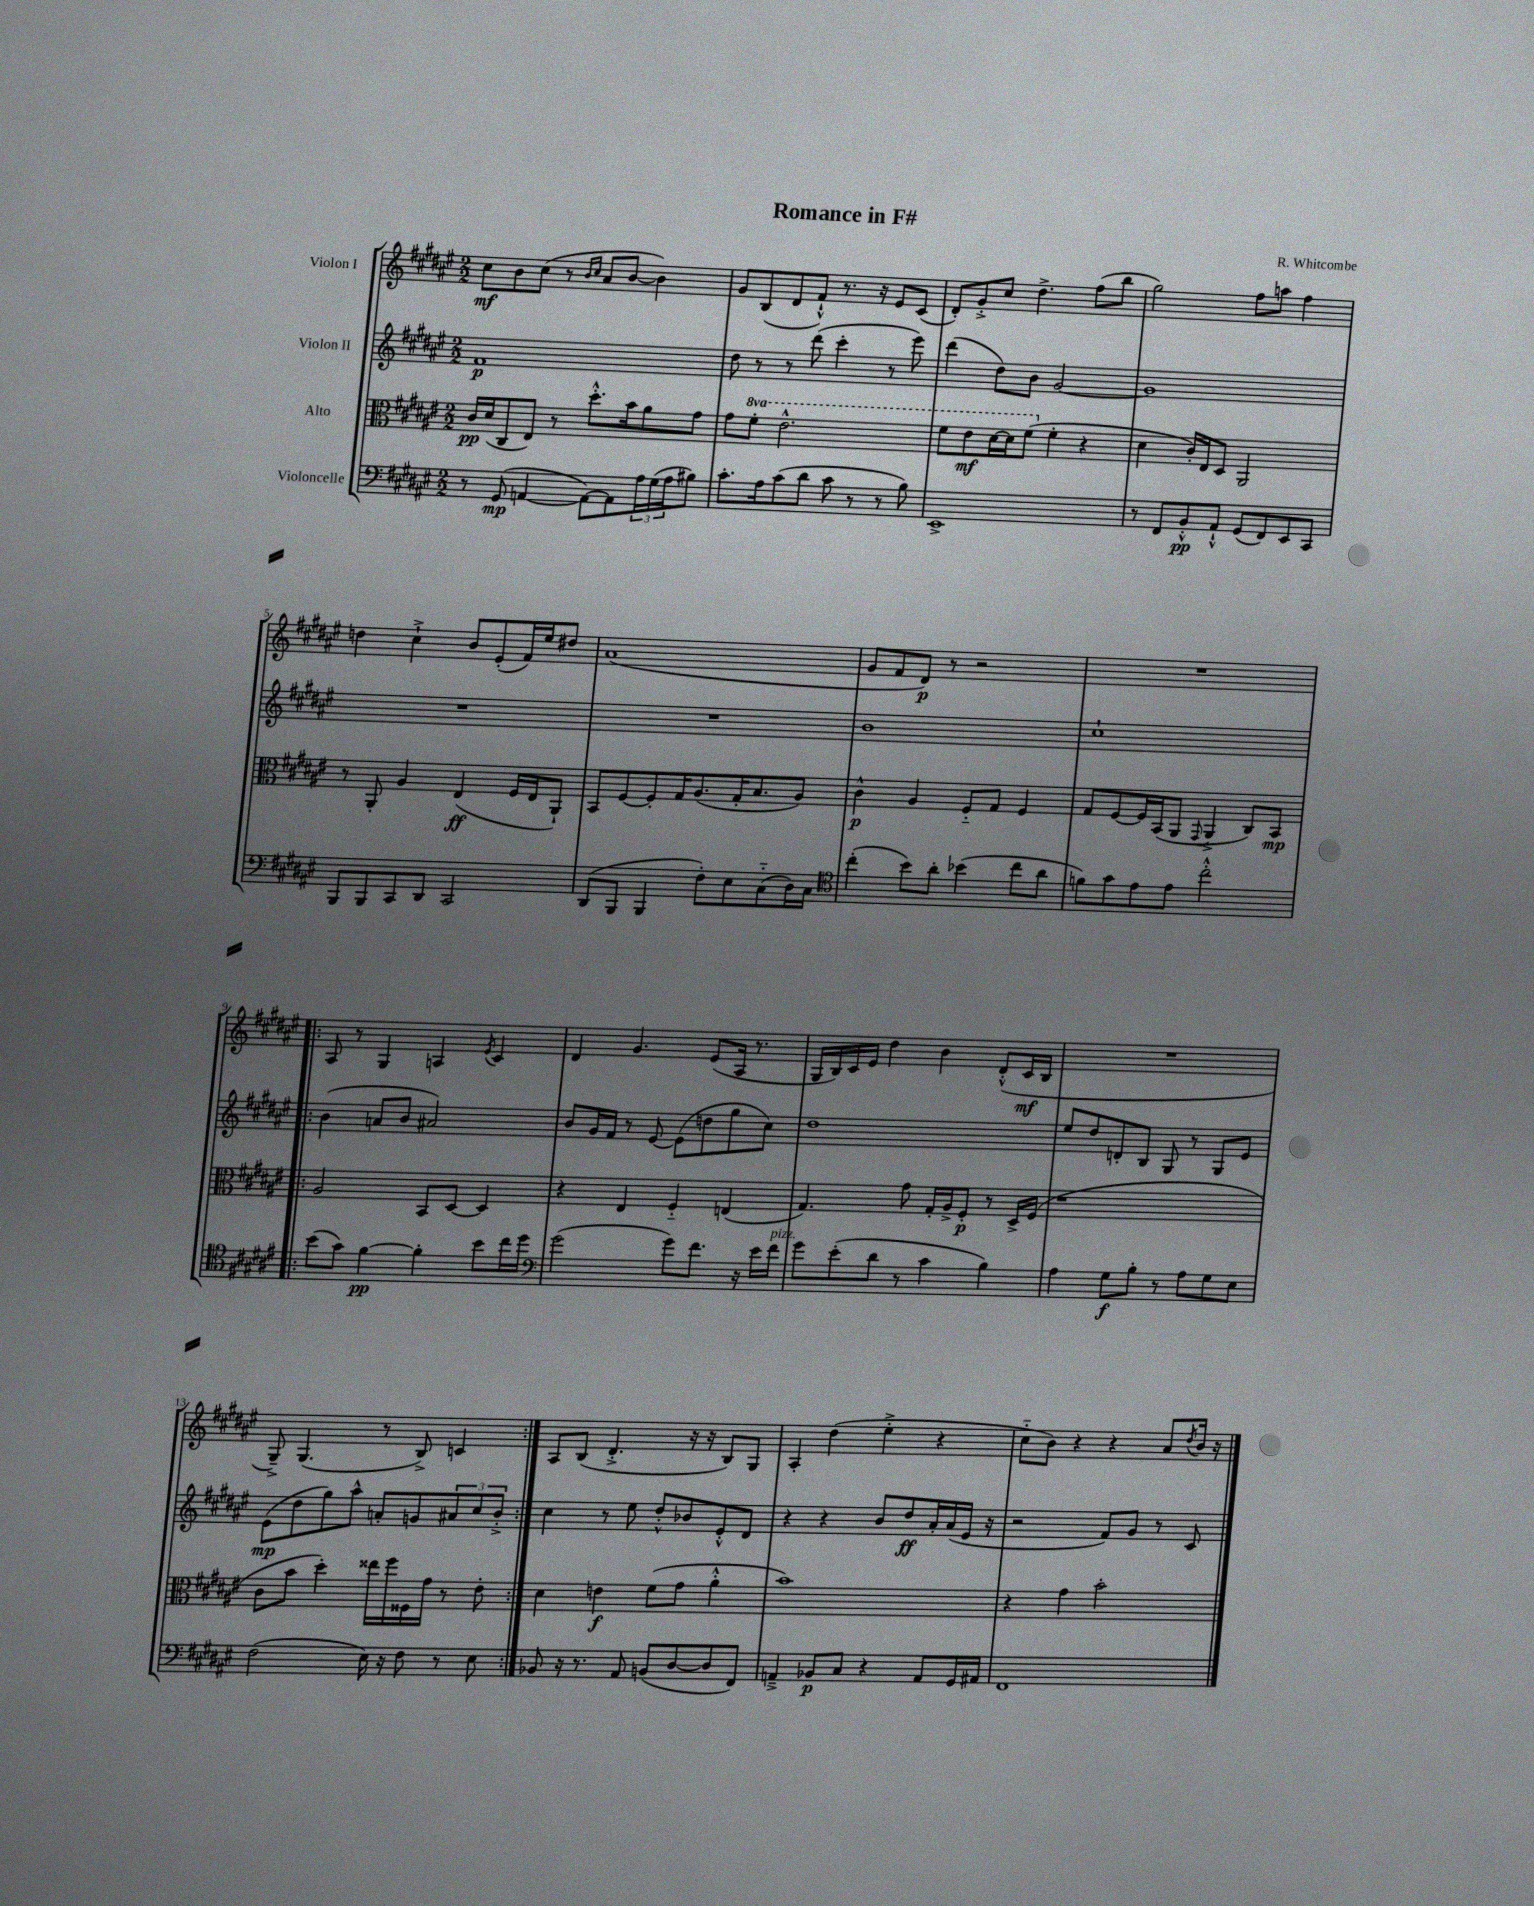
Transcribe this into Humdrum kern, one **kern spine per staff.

**kern	**dynam	**kern	**dynam	**kern	**dynam	**kern	**dynam
*part4	*part4	*part3	*part3	*part2	*part2	*part1	*part1
*staff4	*staff4	*staff3	*staff3	*staff2	*staff2	*staff1	*staff1
*I"Violoncelle	*	*I"Alto	*	*I"Violon II	*	*I"Violon I	*
*clefF4	*	*clefC3	*	*clefG2	*	*clefG2	*
*k[f#c#g#d#a#e#]	*	*k[f#c#g#d#a#e#]	*	*k[f#c#g#d#a#e#]	*	*k[f#c#g#d#a#e#]	*
*M2/2	*	*M2/2	*	*M2/2	*	*M2/2	*
=1	=1	=1	=1	=1	=1	=1	=1
8r	.	16c#/LL	pp	1f#	p	8cc#\L	mf
.	.	(16d#/J	.	.	.	.	.
(8GG#/	mp	8C#/	.	.	.	8b\	.
[4AAn/	.	8E#/J)	.	.	.	(8cc#\J	.
.	.	8r	.	.	.	8r	.
.	.	.	.	.	.	16qqb/LL	.
.	.	.	.	.	.	16qqcc#/JJ	.
8AA\L_)	.	8.dd#'^^\L	.	.	.	8a#/L	.
8AA\]	.	.	.	.	.	[8b/J	.
.	.	16b\k	.	.	.	.	.
24A#\L	.	8a#\	.	.	.	4b\])	.
(24G#\	.	.	.	.	.	.	.
24A#\J	.	.	.	.	.	.	.
8B#X\J)	.	8g#\J	.	.	.	.	.
=2	=2	=2	=2	=2	=2	=2	=2
8.c#'\L	.	8g#\L	.	8dd#\	.	8g#/L	.
*	*	*8va	*	*	*	*	*
.	.	8ff#'\J	.	8r	.	(8B/	.
16A#\k	.	.	.	.	.	.	.
(8c#\	.	2.ee#^^\	.	8r	.	8d#/	.
8d#\J	.	.	.	(8ddd#\	.	8f#`^^/J)	.
8c#\	.	.	.	4ccc#'\	.	8.r	.
8r	.	.	.	.	.	.	.
.	.	.	.	.	.	16r	.
8r	.	.	.	8r	.	8e#/L	.
8B\)	.	.	.	8eee#\)	.	(8c#/J	.
=3	=3	=3	=3	=3	=3	=3	=3
1EE#^	.	8ff#\L	.	(4ddd#\	.	8d#'/L)	.
.	.	8ee#\	mf	.	.	8g#'^/	.
.	.	[16dd#\L	.	8dd#\L)	.	8cc#/J	.
.	.	16dd#\J]	.	.	.	.	.
.	.	(8ff#\J	.	8b\J	.	4.dd#^\	.
*	*	*X8va	*	*	*	*	*
.	.	4f#'\	.	[2g#/	.	.	.
.	.	4r	.	.	.	(8ff#\L	.
.	.	.	.	.	.	8bb\J	.
=4	=4	=4	=4	=4	=4	=4	=4
8r	.	4d#\	.	1g#]	.	2gg#\)	.
8FF#/L	.	.	.	.	.	.	.
8BB'^^/	pp	16c#'/LL)	.	.	.	.	.
.	.	16E#/J	.	.	.	.	.
8AA#`^^/J	.	8D#/J	.	.	.	.	.
(8GG#/L	.	2AA#/	.	.	.	8ff#\L	.
8FF#/)	.	.	.	.	.	8aan\J	.
8EE#/	.	.	.	.	.	4ff#\	.
8CC#/J	.	.	.	.	.	.	.
!!LO:LB:g=z
=5	=5	=5	=5	=5	=5	=5	=5
8BBB/L	.	8r	.	1r	.	4ddn\	.
8BBB/	.	8AA#'/	.	.	.	.	.
8CC#/	.	4A#/	.	.	.	4cc#`^\	.
8DD#/J	.	.	.	.	.	.	.
2CC#/	.	(4E#/	ff	.	.	8b/L	.
.	.	.	.	.	.	(8e#'/	.
.	.	16F#/LL	.	.	.	16f#/L)	.
.	.	16E#/J	.	.	.	16ee#/J	.
.	.	8AA#`/J)	.	.	.	8dd#X/J	.
=6	=6	=6	=6	=6	=6	=6	=6
(8DD#/L	.	8BB/L	.	1r	.	(1a#	.
8BBB/J	.	[8F#/	.	.	.	.	.
4BBB/	.	8F#'/]	.	.	.	.	.
.	.	16G#/K	.	.	.	.	.
.	.	(8.A#/	.	.	.	.	.
8F#'\L)	.	.	.	.	.	.	.
8E#\	.	16G#'/K	.	.	.	.	.
.	.	8.B/	.	.	.	.	.
(8C#\	.	.	.	.	.	.	.
16D#\L)	.	8A#/J)	.	.	.	.	.
16C#\JJ	.	.	.	.	.	.	.
=7	=7	=7	=7	=7	=7	=7	=7
*clefC4	*	*	*	*	*	*	*
(4cc#'\	.	4c#^^\	p	1b	.	8g#/L	.
.	.	.	.	.	.	8f#/	.
8b\L)	.	4A#/	.	.	.	8d#/J)	p
8a#'\J	.	.	.	.	.	8r	.
(4b-X\	.	8F#/L	.	.	.	2r	.
.	.	8G#/J	.	.	.	.	.
8cc#\L	.	4F#/	.	.	.	.	.
8a#\J	.	.	.	.	.	.	.
=8	=8	=8	=8	=8	=8	=8	=8
8fn\L)	.	8G#/L	.	1cc#`	.	1r	.
8g#\	.	[8F#/	.	.	.	.	.
8e#\	.	16F#/L]	.	.	.	.	.
.	.	(16BB/J	.	.	.	.	.
8e#\J	.	8AA#/J	.	.	.	.	.
.	.	8qqGG#/	.	.	.	.	.
2cc#'^^\	.	4AA#^/	.	.	.	.	.
.	.	8C#/L)	.	.	.	.	.
.	.	8BB/J	mp	.	.	.	.
!!LO:LB:g=z
=9!|:	=9!|:	=9!|:	=9!|:	=9!|:	=9!|:	=9!|:	=9!|:
(8b\L	.	2A#/	.	(4b\	.	8A#/	.
8g#\J)	.	.	.	.	.	8r	.
[4f#\	pp	.	.	8an/L	.	4G#/	.
.	.	.	.	8b/J	.	.	.
4f#'\]	.	8BB/L	.	2a#X/)	.	4An/	.
.	.	[8D#/J	.	.	.	.	.
.	.	.	.	.	.	8qe#/	.
8b\L	.	4D#/]	.	.	.	4c#/	.
16cc#\L	.	.	.	.	.	.	.
16dd#\JJ	.	.	.	.	.	.	.
=10	=10	=10	=10	=10	=10	=10	=10
*clefF4	*	*	*	*	*	*	*
(2g#\	.	4r	.	8b/L	.	4d#/	.
.	.	.	.	16g#/L	.	.	.
.	.	.	.	16f#/JJ	.	.	.
.	.	4E#/	.	8r	.	4.g#/	.
.	.	.	.	[8e#/	.	.	.
8g#\L)	.	4F#/	.	(8e#\L]	.	.	.
8.f#\J	.	.	.	8ddn\	.	(8e#/L	.
.	.	(4En/	.	8gg#\	.	16A#/Jk	.
16r	.	.	.	.	.	8.r	.
16e#\LL	.	.	.	8cc#\J)	.	.	.
!LO:TX:a:i:t=pizz.	!	!	!	!	!	!	!
16f#\JJ	.	.	.	.	.	.	.
=11	=11	=11	=11	=11	=11	=11	=11
8g#\L	.	4.G#/)	.	1dd#	.	16G#/LL	.
.	.	.	.	.	.	16B/)	.
(8e#'\	.	.	.	.	.	16c#/	.
.	.	.	.	.	.	16e#/JJ	.
8d#\J	.	.	.	.	.	4dd#\	.
8r	.	8g#\	.	.	.	.	.
4c#\	.	16G#'/LL	.	.	.	4b\	.
.	.	16A#^/J	.	.	.	.	.
.	.	8F#'/J	p	.	.	.	.
4B\)	.	8r	.	.	.	(8d#'^^/L	.
.	.	16D#^/LL	.	.	.	16c#/L	mf
.	.	(16F#/JJ	.	.	.	16B/JJ	.
=12	=12	=12	=12	=12	=12	=12	=12
4A#\	.	1r	.	8ee#/L	.	1r	.
.	.	.	.	8dd#/	.	.	.
8G#\L	f	.	.	8dn'/	.	.	.
8B'\J	.	.	.	8B/J	.	.	.
8r	.	.	.	8G#/	.	.	.
8A#\L	.	.	.	8r	.	.	.
8G#\	.	.	.	8G#/L	.	.	.
8E#\J	.	.	.	8e#/J	.	.	.
!!LO:LB:g=z
=13	=13	=13	=13	=13	=13	=13	=13
(2F#\	.	8c#\L	.	(8e#\L	mp	8G#~^/)	.
.	.	8b\J	.	8dd#\	.	(4.G#/	.
.	.	4dd#'\)	.	8gg#\)	.	.	.
.	.	.	.	8aa#^^\J	.	.	.
16E#\)	.	16ee##X\LL	.	8an'/L	.	8r	.
16r	.	16ff#\	.	.	.	.	.
8F#\	.	16F##X\	.	8gn/	.	8B^/)	.
.	.	16g#\JJ	.	.	.	.	.
8r	.	8r	.	12a#X/	.	4cn/	.
.	.	.	.	12cc#/	.	.	.
8E#\	.	8e#'\	.	.	.	.	.
.	.	.	.	12b'^/J	.	.	.
=14:|!	=14:|!	=14:|!	=14:|!	=14:|!	=14:|!	=14:|!	=14:|!
8BB-X/	.	4d#\	.	4cc#\	.	8A#/L	.
16r	.	.	.	.	.	(8B/J	.
8.r	.	.	.	.	.	.	.
.	.	4en\	f	8r	.	4.d#'^/	.
8AA#/	.	.	.	8ee#\	.	.	.
(8BBn/L	.	(8f#\L	.	8dd#'^^/L	.	.	.
[8D#/	.	8g#\J	.	8b-X/	.	16r	.
.	.	.	.	.	.	16r	.
8D#/]	.	4a#'^^\	.	8e#'^^/	.	8B/L)	.
8FF#/J)	.	.	.	8d#/J	.	8G#/J	.
=15	=15	=15	=15	=15	=15	=15	=15
4AAn~^/	.	1b)	.	4r	.	4A#'/	.
8BB-X/L	p	.	.	4r	.	(4dd#\	.
8C#/J	.	.	.	.	.	.	.
4r	.	.	.	8b/L	.	4ee#'^\	.
.	.	.	.	8dd#/	ff	.	.
8AA/L	.	.	.	16a#'/L	.	4r	.
.	.	.	.	(16a#/	.	.	.
16GG#/L	.	.	.	16e#/JJ	.	.	.
16AA#X/JJ	.	.	.	16r	.	.	.
=16	=16	=16	=16	=16	=16	=16	=16
1FF#	.	4r	.	2r	.	8cc#\L	.
.	.	.	.	.	.	8b\J)	.
.	.	4g#\	.	.	.	4r	.
.	.	2b'\	.	8f#/L)	.	4r	.
.	.	.	.	8g#/J	.	.	.
.	.	.	.	8r	.	8a#/L	.
.	.	.	.	.	.	8qdd#/	.
.	.	.	.	8c#/	.	16b/Jk	.
.	.	.	.	.	.	16r	.
==	==	==	==	==	==	==	==
*-	*-	*-	*-	*-	*-	*-	*-
